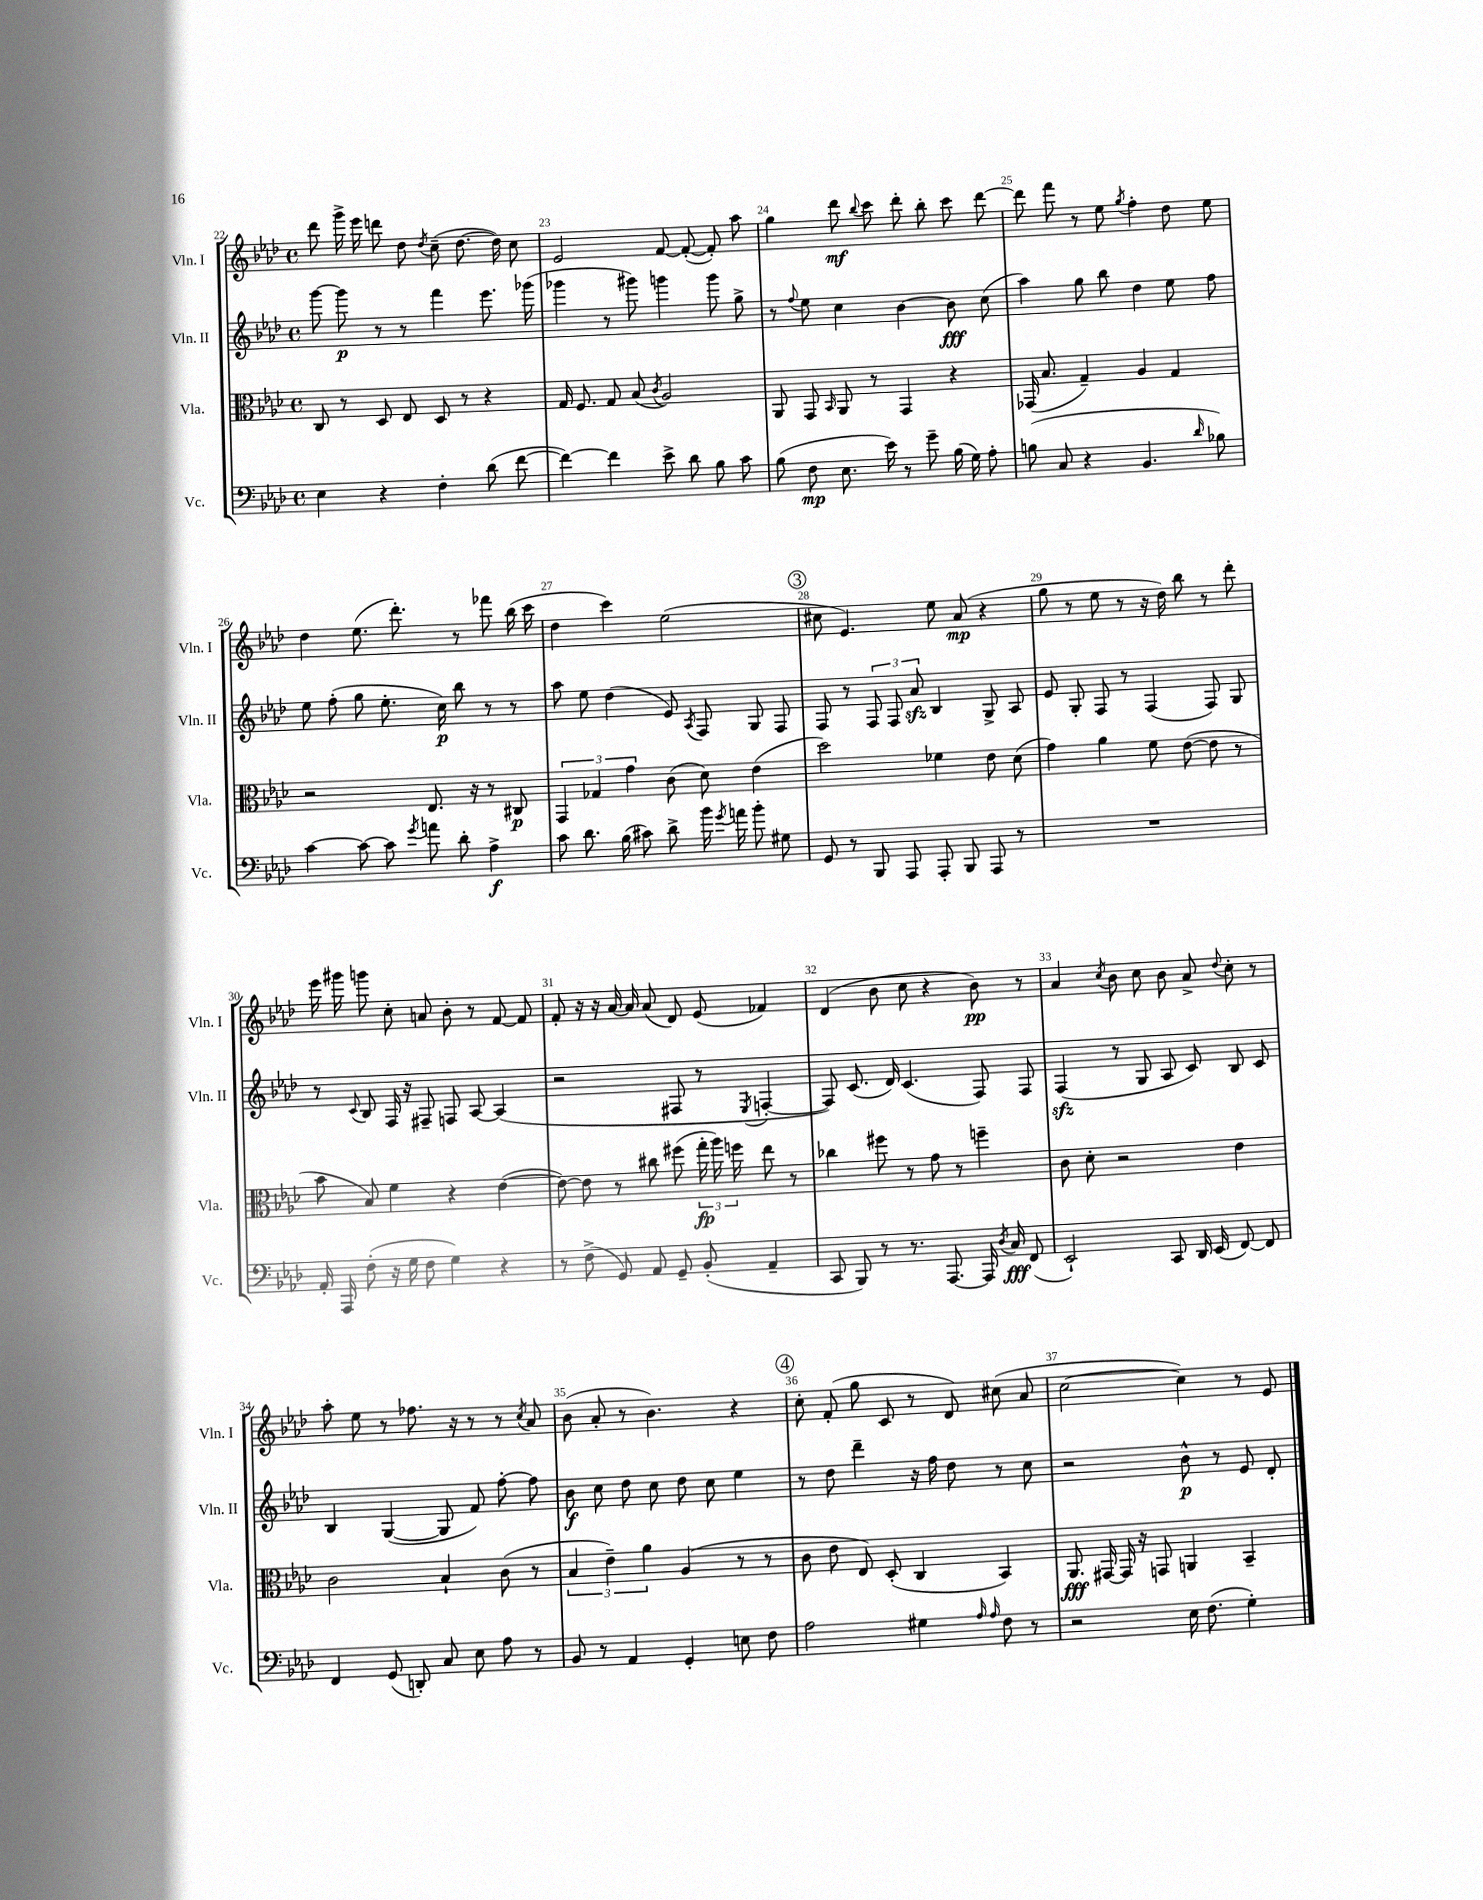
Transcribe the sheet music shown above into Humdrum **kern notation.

**kern	**dynam	**kern	**dynam	**kern	**dynam	**kern	**dynam
*part4	*part4	*part3	*part3	*part2	*part2	*part1	*part1
*staff4	*staff4	*staff3	*staff3	*staff2	*staff2	*staff1	*staff1
*I"Vc.	*	*I"Vla.	*	*I"Vln. II	*	*I"Vln. I	*
*I'Vc.	*	*I'Vla.	*	*I'Vln. II	*	*I'Vln. I	*
*clefF4	*	*clefC3	*	*clefG2	*	*clefG2	*
*k[b-e-a-d-]	*	*k[b-e-a-d-]	*	*k[b-e-a-d-]	*	*k[b-e-a-d-]	*
*M4/4	*	*M4/4	*	*M4/4	*	*M4/4	*
*met(c)	*	*met(c)	*	*met(c)	*	*met(c)	*
=22	=22	=22	=22	=22	=22	=22	=22
4E-\	.	8C/	.	[8ggg\	.	8ddd-\	.
.	.	8r	.	8ggg\]	p	16ggg^\	.
.	.	.	.	.	.	16eee-\	.
4r	.	8D-/	.	8r	.	8dddn\	.
.	.	8E-/	.	8r	.	8dd-\	.
.	.	.	.	.	.	8qdd-/	.
4F'\	.	8D-/	.	4fff\	.	(8cc~\	.
.	.	8r	.	.	.	[8.dd-\	.
(8d-\	.	4r	.	8.eee-\	.	.	.
.	.	.	.	.	.	16dd-\])	.
[8f\	.	.	.	.	.	8cc\	.
.	.	.	.	(16ggg-X\	.	.	.
=23	=23	=23	=23	=23	=23	=23	=23
4f\_)	.	16G/	.	4ggg-X\	.	2e-/	.
.	.	8.F/	.	.	.	.	.
4f\]	.	8G/	.	8r	.	.	.
.	.	(8B-/	.	8ggg#X\)	.	.	.
.	.	8qc/	.	.	.	.	.
8e-^\	.	2A-/)	.	4gggn\	.	[8f/	.
8d-\	.	.	.	.	.	(8f'/_	.
8B-\	.	.	.	8ggg\	.	8f'/])	.
8c\	.	.	.	8gg^\	.	8aa-\	.
=24	=24	=24	=24	=24	=24	=24	=24
(8B-\	.	8AA-/	.	8r	.	4gg\	.
.	.	.	.	8qqff/	.	.	.
8F\	mp	8GG/	.	8ee-\	.	.	.
.	.	16qqBB-/	.	.	.	.	.
8.E-\	.	8AA-/	.	4cc\	.	8ddd-\	mf
.	.	.	.	.	.	8qqbb-/	.
.	.	8r	.	.	.	8ccc\	.
16e-\)	.	.	.	.	.	.	.
8r	.	4GG/	.	[4b-\	.	8ddd-'\	.
8g~\	.	.	.	.	.	8bb-'\	.
(16B-\	.	4r	.	8b-\]	fff	8ccc\	.
16G\)	.	.	.	.	.	.	.
8A-'\	.	.	.	(8cc\	.	[8ddd-\	.
=25	=25	=25	=25	=25	=25	=25	=25
(8Bn\	.	(16GG-X/	.	4aa-\)	.	8ddd-\]	.
.	.	8.B-/	.	.	.	.	.
8C/	.	.	.	.	.	8fff\	.
4r	.	4G~/)	.	8gg\	.	8r	.
.	.	.	.	8bb-\	.	8ee-\	.
.	.	.	.	.	.	8qgg/	.
4.BB-/	.	4A-/	.	4dd-\	.	4ff'\	.
.	.	4G/	.	8ee-\	.	8dd-\	.
16qqd-/	.	.	.	.	.	.	.
8B-X\)	.	.	.	8ff\	.	8ee-\	.
!!LO:LB:g=z
=26	=26	=26	=26	=26	=26	=26	=26
[4c\	.	2r	.	8ee-\	.	4dd-\	.
.	.	.	.	(8ff'\	.	.	.
8c\_	.	.	.	8gg\	.	(8.ee-\	.
8c\]	.	.	.	8.ee-'\	.	.	.
.	.	.	.	.	.	8.ddd-'\)	.
8qg/	.	.	.	.	.	.	.
8an\	.	8.E-/	.	.	.	.	.
.	.	.	.	16cc\)	p	.	.
8d-'\	.	.	.	8bb-\	.	8r	.
.	.	16r	.	.	.	.	.
4A-^\	f	8r	.	8r	.	8fff-X\	.
.	.	8C#X/	p	8r	.	(16bb-\	.
.	.	.	.	.	.	16ccc\	.
=27	=27	=27	=27	=27	=27	=27	=27
8c\	.	6GG/	.	8aa-\	.	4dd-\	.
8.d-\	.	.	.	8ee-\	.	.	.
.	.	6G-X/	.	.	.	.	.
.	.	.	.	(4dd-\	.	4ccc\)	.
(16B-\	.	.	.	.	.	.	.
.	.	6g\	.	.	.	.	.
8c#X\)	.	.	.	.	.	.	.
8d-^\	.	(8c\	.	8e-/)	.	(2ee-\	.
.	.	.	.	8qA-/	.	.	.
16b-\	.	8d-\)	.	8F/	.	.	.
8qg/	.	.	.	.	.	.	.
16an\	.	.	.	.	.	.	.
8b-'\	.	(4e-\	.	8G/	.	.	.
8G#X\	.	.	.	8F/	.	.	.
!!LO:REH:place=s1:t=3
=28	=28	=28	=28	=28	=28	=28	=28
8GG/	.	2dd-\)	.	8F/	.	8cc#X\	.
8r	.	.	.	8r	.	4.e-/)	.
8BBB-/	.	.	.	12F/	.	.	.
.	.	.	.	12F/	.	.	.
8AAA-/	.	.	.	.	.	.	.
.	.	.	.	12a-zz/	.	.	.
8AAA-'/	.	4f-X\	.	4B-/	.	8ee-\	.
8BBB-/	.	.	.	.	.	(8a-/	mp
8AAA-/	.	8e-\	.	8G^/	.	4r	.
8r	.	(8d-\	.	8A-/	.	.	.
=29	=29	=29	=29	=29	=29	=29	=29
1r	.	4g\)	.	8e-/	.	8gg\	.
.	.	.	.	8G'/	.	8r	.
.	.	4a-\	.	8F/	.	8ee-\	.
.	.	.	.	8r	.	8r	.
.	.	8f\	.	(4F/	.	16r	.
.	.	.	.	.	.	16dd-\)	.
.	.	([8e-\	.	.	.	8bb-\	.
.	.	8e-\]	.	8F/)	.	8r	.
.	.	8r	.	8G/	.	8ddd-'\	.
!!LO:LB:g=z
=30	=30	=30	=30	=30	=30	=30	=30
16AA-'/	.	8b-\	.	8r	.	16eee-\	.
16AAA-/	.	.	.	.	.	16ggg#X\	.
.	.	.	.	8qqc/	.	.	.
(8F'\	.	8B-/)	.	8B-/	.	8gggn\	.
16r	.	4f\	.	16F/	.	8cc'\	.
16G\	.	.	.	16r	.	.	.
8F\	.	.	.	8F#X~/	.	8an/	.
4G\)	.	4r	.	8Fn/	.	8b-'\	.
.	.	.	.	[8A-/	.	8r	.
4r	.	([4e-\	.	(4A-/]	.	[8f/	.
.	.	.	.	.	.	8f/]	.
=31	=31	=31	=31	=31	=31	=31	=31
8r	.	8e-\_)	.	2r	.	8f'/	.
(8F^\	.	8e-\]	.	.	.	16r	.
.	.	.	.	.	.	16r	.
8GG/)	.	8r	.	.	.	[16a-/	.
.	.	.	.	.	.	16a-/]	.
8AA-/	.	8cc#X\	.	.	.	(8a-/	.
8GG~/	.	(8ff#X\	.	8F#X/	.	8d-/)	.
(8BB-'/	.	24gg'\	fp	8r	.	(8e-/	.
.	.	24aa-\)	.	.	.	.	.
.	.	24ffn\	.	.	.	.	.
.	.	.	.	8qE-/	.	.	.
4AA-~/	.	8ee-\	.	[4Fn'/	.	4f-X/)	.
.	.	8r	.	.	.	.	.
=32	=32	=32	=32	=32	=32	=32	=32
8CC/	.	4cc-X\	.	8F/])	.	(4d-/	.
8BBB-/)	.	.	.	(8.c/	.	.	.
8r	.	8ff#X\	.	.	.	8b-\	.
.	.	.	.	16d-/)	.	.	.
8.r	.	8r	.	(4.c/	.	8cc\	.
.	.	8g\	.	.	.	4r	.
[8.AAA-/	.	.	.	.	.	.	.
.	.	8r	.	.	.	.	.
16AAA-/]	.	4ffn~\	.	8F/)	.	8b-\)	pp
8qD-/	.	.	.	.	.	.	.
16C/	fff	.	.	.	.	.	.
(8FF/	.	.	.	8F/	.	8r	.
=33	=33	=33	=33	=33	=33	=33	=33
2EE-`/)	.	8c\	.	(4Fzz/	.	4a-/	.
.	.	8d-'\	.	.	.	.	.
.	.	.	.	.	.	8qcc/	.
.	.	2r	.	8r	.	8b-\	.
.	.	.	.	8G/	.	8cc\	.
8CC/	.	.	.	8A-/	.	8b-\	.
16DD-/	.	.	.	8c/)	.	8a-^/	.
(16EE-/	.	.	.	.	.	.	.
.	.	.	.	.	.	8qqdd-/	.
[8FF/)	.	4e-\	.	8B-/	.	8cc'\	.
8FF/]	.	.	.	8c/	.	8r	.
!!LO:LB:g=z
=34	=34	=34	=34	=34	=34	=34	=34
4FF/	.	2c\	.	4B-/	.	8aa-'\	.
.	.	.	.	.	.	8ee-\	.
(8GG/	.	.	.	([4G/	.	8r	.
8DDn'/)	.	.	.	.	.	8.ff-X\	.
8C/	.	4B-`/	.	8G/]	.	.	.
.	.	.	.	.	.	16r	.
8E-\	.	.	.	8f/)	.	8r	.
8A-\	.	(8c\	.	[8ff'\	.	8r	.
.	.	.	.	.	.	8qcc/	.
8r	.	8r	.	8ff\]	.	8a-/	.
=35	=35	=35	=35	=35	=35	=35	=35
8BB-/	.	6B-/	.	8b-\	f	(8b-\	.
8r	.	.	.	8cc\	.	8a-'/	.
.	.	6e-~\)	.	.	.	.	.
4AA-/	.	.	.	8dd-\	.	8r	.
.	.	6a-\	.	.	.	.	.
.	.	.	.	8cc\	.	4.b-\)	.
4GG'/	.	(4A-/	.	8dd-\	.	.	.
.	.	.	.	8cc\	.	.	.
8En\	.	8r	.	4ee-\	.	4r	.
8F\	.	8r	.	.	.	.	.
!!LO:REH:place=s1:t=4
=36	=36	=36	=36	=36	=36	=36	=36
2A-\	.	8c\	.	8r	.	8cc'\	.
.	.	8e-\	.	8dd-\	.	(8f'/	.
.	.	8E-/)	.	4ddd-~\	.	8gg\	.
.	.	(8D-'/	.	.	.	8c/	.
4G#X\	.	4C/	.	16r	.	8r	.
.	.	.	.	16ff\	.	.	.
.	.	.	.	8dd-\	.	8d-/)	.
16qqA-/	.	.	.	.	.	.	.
16qqA-/	.	.	.	.	.	.	.
8F\	.	4BB-/)	.	8r	.	(8cc#X\	.
8r	.	.	.	8cc\	.	8a-/	.
=37	=37	=37	=37	=37	=37	=37	=37
2r	.	8.AA-/	fff	2r	.	[2cc\	.
.	.	[16GG#X/	.	.	.	.	.
.	.	16GG#/]	.	.	.	.	.
.	.	16r	.	.	.	.	.
.	.	8GGn/	.	.	.	.	.
16E-\	.	4AAn/	.	8b-^^\	p	4cc\])	.
(8.F\	.	.	.	.	.	.	.
.	.	.	.	8r	.	.	.
4G'\)	.	4BB-~/	.	8e-/	.	8r	.
.	.	.	.	8d-'/	.	8e-/	.
==	==	==	==	==	==	==	==
*-	*-	*-	*-	*-	*-	*-	*-
